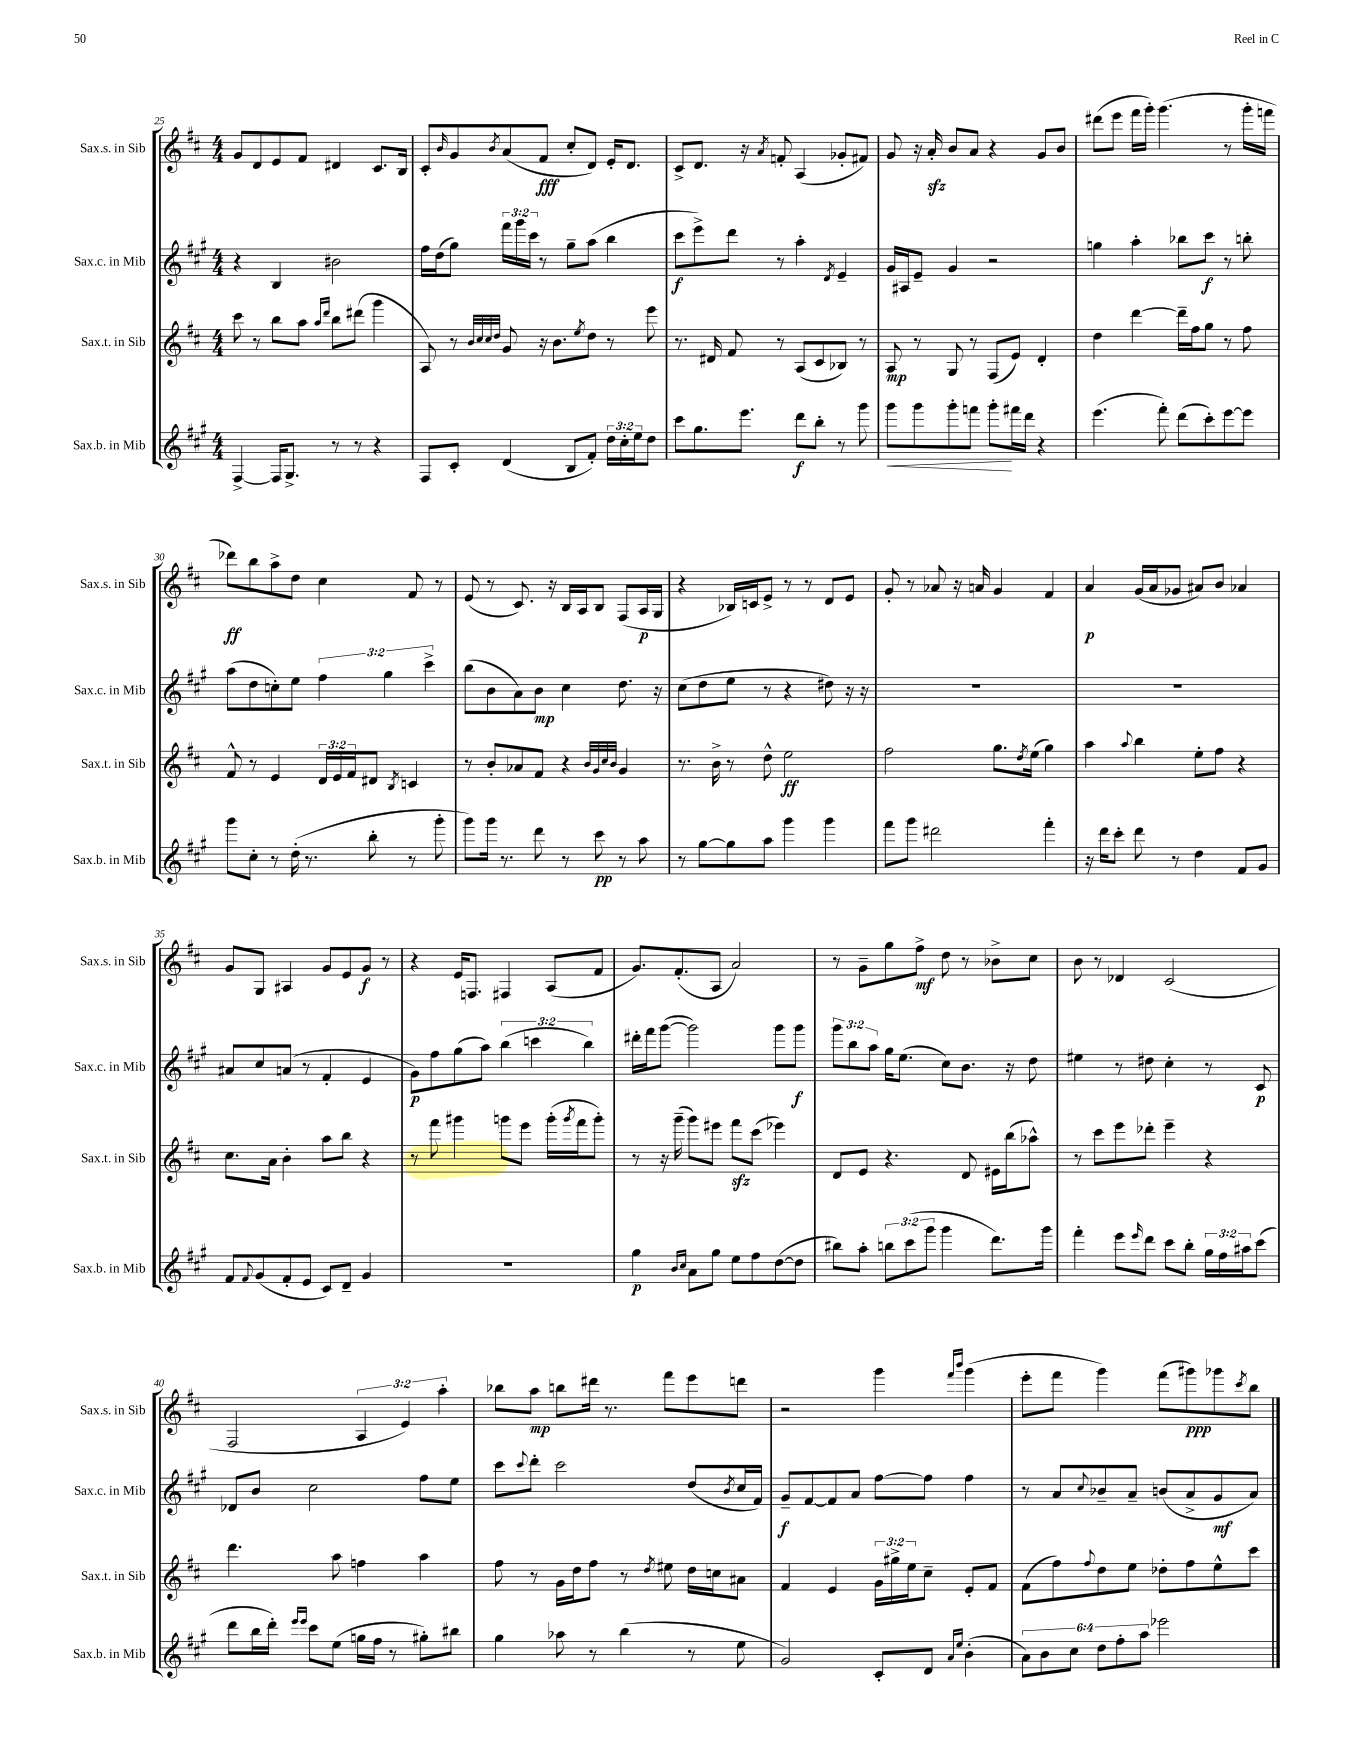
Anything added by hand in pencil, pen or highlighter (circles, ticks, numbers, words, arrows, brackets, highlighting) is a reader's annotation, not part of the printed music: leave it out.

**kern	**dynam	**kern	**dynam	**kern	**dynam	**kern	**dynam
*part4	*part4	*part3	*part3	*part2	*part2	*part1	*part1
*staff4	*staff4	*staff3	*staff3	*staff2	*staff2	*staff1	*staff1
*I"Sax.b. in Mib	*	*I"Sax.t. in Sib	*	*I"Sax.c. in Mib	*	*I"Sax.s. in Sib	*
*I'Sax.b. in Mib	*	*I'Sax.t. in Sib	*	*I'Sax.c. in Mib	*	*I'Sax.s. in Sib	*
*clefG2	*	*clefG2	*	*clefG2	*	*clefG2	*
*k[f#c#g#]	*	*k[f#c#]	*	*k[f#c#g#]	*	*k[f#c#]	*
*M4/4	*	*M4/4	*	*M4/4	*	*M4/4	*
=25	=25	=25	=25	=25	=25	=25	=25
[4F#^/	.	8ccc#\	.	4r	.	8g/L	.
.	.	8r	.	.	.	8d/	.
16F#/KL]	.	8bb\L	.	4B/	.	8e/	.
8.G#^/J	.	.	.	.	.	.	.
.	.	8aa\J	.	.	.	8f#/J	.
.	.	16qqaa/LL	.	.	.	.	.
.	.	16qqddd/JJ	.	.	.	.	.
8r	.	8bb\L	.	2b#X\	.	4d#X/	.
8r	.	(8ddd#X\J	.	.	.	.	.
4r	.	4ggg\	.	.	.	8.c#/L	.
.	.	.	.	.	.	16B/Jk	.
=26	=26	=26	=26	=26	=26	=26	=26
8F#/L	.	8A/)	.	16ff#\LL	.	8c#'/L	.
.	.	.	.	(16dd\J	.	.	.
.	.	.	.	.	.	16qqb/	.
8c#'/J	.	8r	.	8gg#\J)	.	8g/	.
.	.	32qqb/LLL	.	.	.	.	.
.	.	32qqcc#/	.	.	.	.	.
.	.	32qqcc#/	.	.	.	.	.
.	.	32qqdd/JJJ	.	.	.	8qb/	.
(4d/	.	8g/	.	24fff#\LL	.	(8a/	.
.	.	.	.	24ggg#\	.	.	.
.	.	.	.	24ccc#\JJ	.	.	.
.	.	16r	.	8r	.	8f#/J	fff
.	.	8.b\L	.	.	.	.	.
8B/L	.	.	.	8gg#~\L	.	8cc#'/L	.
.	.	8qee/	.	.	.	.	.
8f#'/J)	.	8dd\J	.	(8aa\J	.	8d/J)	.
24dd\LL	.	8r	.	4bb\	.	16e'/KL	.
24cc#'\	.	.	.	.	.	.	.
.	.	.	.	.	.	8.d/J	.
24ee\J	.	.	.	.	.	.	.
8dd\J	.	8eee\	.	.	.	.	.
=27	=27	=27	=27	=27	=27	=27	=27
8ccc#\L	.	8.r	.	8ccc#\L	f	8c#^/L	.
8.gg#\	.	.	.	8eee^\)	.	8.d/J	.
.	.	16d#X/	.	.	.	.	.
.	.	8f#/	.	8ddd\J	.	.	.
8.eee\J	.	.	.	.	.	16r	.
.	.	.	.	.	.	8qa/	.
.	.	8r	.	8r	.	8fn'/	.
8ddd\L	f	(8A/L	.	4aa'\	.	(4A/	.
8bb'\J	.	8c#/	.	.	.	.	.
.	.	.	.	8qd/	.	.	.
8r	.	8B-X/J)	.	4e~/	.	8g-X'/L	.
8ggg#\	.	8r	.	.	.	8f#X/J)	.
=28	=28	=28	=28	=28	=28	=28	=28
!	!LO:HP:b	!	!	!	!	!	!
8ggg#\L	<	8A/	mp	16g#/LL	.	8g/	.
.	.	.	.	16A#X/J	.	.	.
8ggg#\	.	8r	.	8e~/J	.	16r	.
.	.	.	.	.	.	16azz'/	.
8ggg#'\	.	8G/	.	4g#/	.	8b/L	.
8fffn\J	.	8r	.	.	.	8a/J	.
8ggg#'\L	.	(8F#/L	.	2r	.	4r	.
16fff#X\L	[	8e/J)	.	.	.	.	.
16ddd\JJ	.	.	.	.	.	.	.
4r	.	4d'/	.	.	.	8g/L	.
.	.	.	.	.	.	8b/J	.
=29	=29	=29	=29	=29	=29	=29	=29
(4.eee\	.	4dd\	.	4ggn\	.	(8ddd#X\L	.
.	.	.	.	.	.	8eee\J	.
.	.	[4ddd\	.	4aa'\	.	16fff#\LL	.
.	.	.	.	.	.	16ggg'\JJ)	.
8fff#'\)	.	.	.	.	.	(4.ggg\	.
(8ddd\L	.	16ddd~\LL]	.	8bb-X\L	.	.	.
.	.	16ff#\J	.	.	.	.	.
8ccc#'\)	.	8gg\J	.	8ccc#\J	f	.	.
[8eee\	.	8r	.	8r	.	8r	.
8eee\J]	.	8ff#\	.	8bbn'\	.	16ggg'\LL	.
.	.	.	.	.	.	16fffn\JJ	.
!!LO:LB:g=z
=30	=30	=30	=30	=30	=30	=30	=30
8ggg#\L	.	8f#^^/	.	(8aa\L	.	8ddd-X\L)	ff
8cc#'\J	.	8r	.	8dd\	.	8bb\	.
8r	.	4e/	.	8ccn'\)	.	8aa^\	.
(16dd'\	.	.	.	8ee\J	.	8dd\J	.
8.r	.	.	.	.	.	.	.
.	.	24d/LL	.	6ff#\	.	4cc#\	.
.	.	24e/	.	.	.	.	.
.	.	24f#/J	.	.	.	.	.
8bb'\	.	8d#X/J	.	.	.	.	.
.	.	.	.	6gg#\	.	.	.
.	.	8qB/	.	.	.	.	.
8r	.	4cn/	.	.	.	8f#/	.
.	.	.	.	6ccc#^\	.	.	.
8ggg#'\	.	.	.	.	.	8r	.
=31	=31	=31	=31	=31	=31	=31	=31
8ggg#\L)	.	8r	.	(8bb\L	.	(8e/	.
16ggg#\Jk	.	8b'/L	.	8b\	.	8r	.
8.r	.	.	.	.	.	.	.
.	.	8a-X/	.	8a\)	.	8.c#/)	.
8ddd\	.	8f#/J	.	8b\J	mp	.	.
.	.	.	.	.	.	16r	.
8r	.	4r	.	4cc#\	.	16B/LL	.
.	.	.	.	.	.	16A/J	.
8ccc#\	pp	.	.	.	.	8B/J	.
.	.	32qqb/LLL	.	.	.	.	.
.	.	32qqg/	.	.	.	.	.
.	.	32qqcc#/	.	.	.	.	.
.	.	32qqb/JJJ	.	.	.	.	.
8r	.	4g/	.	8.dd\	.	(8F#/L	.
8aa\	.	.	.	.	.	16A/L	p
.	.	.	.	16r	.	16G/JJ	.
=32	=32	=32	=32	=32	=32	=32	=32
8r	.	8.r	.	(8cc#\L	.	4r	.
[8gg#\L	.	.	.	8dd\	.	.	.
.	.	16b^\	.	.	.	.	.
8gg#\]	.	8r	.	8ee\J	.	16B-X/LL)	.
.	.	.	.	.	.	16cn/J	.
8aa\J	.	8dd^^\	.	8r	.	8e^/J	.
4ggg#\	.	2ee\	ff	4r	.	8r	.
.	.	.	.	.	.	8r	.
4ggg#\	.	.	.	8dd#X\)	.	8d/L	.
.	.	.	.	16r	.	8e/J	.
.	.	.	.	16r	.	.	.
=33	=33	=33	=33	=33	=33	=33	=33
8fff#\L	.	2ff#\	.	1r	.	8g'/	.
8ggg#\J	.	.	.	.	.	8r	.
2ddd#X\	.	.	.	.	.	8a-X/	.
.	.	.	.	.	.	16r	.
.	.	.	.	.	.	16an/	.
.	.	8.gg\L	.	.	.	4g/	.
.	.	8qdd/	.	.	.	.	.
.	.	(16ee\Jk	.	.	.	.	.
4fff#'\	.	4gg\)	.	.	.	4f#/	.
=34	=34	=34	=34	=34	=34	=34	=34
16r	.	4aa\	.	1r	.	4a/	p
16ddd\KL	.	.	.	.	.	.	.
8ccc#'\J	.	.	.	.	.	.	.
.	.	8qqaa/	.	.	.	.	.
8ddd\	.	4bb\	.	.	.	(16g/LL	.
.	.	.	.	.	.	16a/J	.
8r	.	.	.	.	.	8g-X/J	.
4dd\	.	8ee'\L	.	.	.	8a#X/L)	.
.	.	8ff#\J	.	.	.	8b/J	.
8f#/L	.	4r	.	.	.	4a-X/	.
8g#/J	.	.	.	.	.	.	.
!!LO:LB:g=z
=35	=35	=35	=35	=35	=35	=35	=35
8f#/L	.	8.cc#\L	.	8a#X/L	.	8g/L	.
8qqf#/	.	.	.	.	.	.	.
(8g#/	.	.	.	8cc#/	.	8G/J	.
.	.	16a\Jk	.	.	.	.	.
8f#'/	.	4b'\	.	(8an/J	.	4A#X/	.
8e/J	.	.	.	8r	.	.	.
8c#/L)	.	8aa\L	.	4f#'/	.	8g/L	.
8d~/J	.	8bb\J	.	.	.	8e/	.
4g#/	.	4r	.	4e/	.	8g/J	f
.	.	.	.	.	.	8r	.
=36	=36	=36	=36	=36	=36	=36	=36
1r	.	8r	.	8g#\L)	p	4r	.
.	.	8fff#\	.	8ff#\	.	.	.
.	.	4ggg#X\	.	(8gg#\	.	16e/KL	.
.	.	.	.	.	.	8.Fn/J	.
.	.	.	.	8aa\J)	.	.	.
.	.	8gggn\L	.	(6bb\	.	4F#X/	.
.	.	8eee\J	.	.	.	.	.
.	.	.	.	6cccn\	.	.	.
.	.	(16ggg'\LL	.	.	.	(8A/L	.
.	.	8qggg/	.	.	.	.	.
.	.	16fff#\J	.	.	.	.	.
.	.	.	.	6bb\)	.	.	.
.	.	8ggg'\J)	.	.	.	8f#/J	.
=37	=37	=37	=37	=37	=37	=37	=37
4gg#\	p	8r	.	16ddd#X'\LL	.	8.g/L)	.
.	.	.	.	16fff#\J	.	.	.
.	.	16r	.	([8ggg#\J	.	.	.
.	.	(16ggg~\	.	.	.	(8.f#'/	.
16qqb/LL	.	.	.	.	.	.	.
16qqcc#/JJ	.	.	.	.	.	.	.
8a\L	.	8ggg\L)	.	2ggg#\])	.	.	.
8gg#\J	.	8eee#X\J	.	.	.	8A/J	.
8ee\L	.	8fff#zz\L	.	.	.	2a/)	.
8ff#\	.	(8ccc#\J	.	.	.	.	.
([8dd\	.	4eee-X\)	.	8ggg#\L	.	.	.
8dd\J]	.	.	.	8ggg#\J	f	.	.
=38	=38	=38	=38	=38	=38	=38	=38
8bb#X\L)	.	8d/L	.	12ggg#\L	.	8r	.
.	.	.	.	12bb\	.	.	.
8aa'\J	.	8e/J	.	.	.	8g~\L	.
.	.	.	.	12aa\J	.	.	.
12bbn\L	.	4.r	.	16gg#\KL	.	8gg\	.
.	.	.	.	(8.ee\J	.	.	.
(12ccc#\	.	.	.	.	.	.	.
.	.	.	.	.	.	8ff#^\J	mf
12ggg#\J	.	.	.	.	.	.	.
4ggg#\	.	.	.	8cc#\L)	.	8dd\	.
.	.	8d/	.	8.b\J	.	8r	.
8.ddd\L)	.	16e#X\LL	.	.	.	8b-X^\L	.
.	.	(16bb\J	.	16r	.	.	.
.	.	8aa-X^^\J)	.	8dd\	.	8cc#\J	.
16ggg#\Jk	.	.	.	.	.	.	.
=39	=39	=39	=39	=39	=39	=39	=39
4fff#'\	.	8r	.	4ee#X\	.	8b\	.
.	.	8ccc#\L	.	.	.	8r	.
8eee\L	.	8eee\	.	8r	.	4d-X/	.
16qqeee/	.	.	.	.	.	.	.
8ddd\J	.	8ddd-X'\J	.	8dd#X\	.	.	.
8ccc#\L	.	4eee~\	.	4cc#'\	.	(2c#/	.
8bb'\J	.	.	.	.	.	.	.
24gg#\LL	.	4r	.	8r	.	.	.
24ff#\	.	.	.	.	.	.	.
24aa#X\J	.	.	.	.	.	.	.
(8ccc#\J	.	.	.	8c#/	p	.	.
!!LO:LB:g=z
=40	=40	=40	=40	=40	=40	=40	=40
8ddd\L	.	4.ddd\	.	8d-X/L	.	2F#/	.
16bb\L	.	.	.	8b/J	.	.	.
16ddd'\JJ)	.	.	.	.	.	.	.
16qqeee/LL	.	.	.	.	.	.	.
16qqeee/JJ	.	.	.	.	.	.	.
8ccc#\L	.	.	.	2cc#\	.	.	.
(8ee\J	.	8aa\	.	.	.	.	.
16ggn\LL	.	4ffn\	.	.	.	6A/	.
16ff#\JJ	.	.	.	.	.	.	.
8r	.	.	.	.	.	.	.
.	.	.	.	.	.	6e/)	.
8gg#X'\L)	.	4aa\	.	8ff#\L	.	.	.
.	.	.	.	.	.	6aa'\	.
8bb#X\J	.	.	.	8ee\J	.	.	.
=41	=41	=41	=41	=41	=41	=41	=41
4gg#\	.	8ff#\	.	8ccc#\L	.	8bb-X\L	.
.	.	.	.	8qqccc#/	.	.	.
.	.	8r	.	8ddd'\J	.	8aa\J	mp
8aa-X\	.	16g\LL	.	2ccc#\	.	8bbn\L	.
.	.	16dd\J	.	.	.	.	.
8r	.	8ff#\J	.	.	.	16ddd#X\Jk	.
.	.	.	.	.	.	8.r	.
(4bb\	.	8r	.	.	.	.	.
.	.	8qdd/	.	.	.	.	.
.	.	8ee#X\	.	.	.	8fff#\L	.
8r	.	16dd\LL	.	(8dd/L	.	8eee\	.
.	.	16ccn\J	.	.	.	.	.
.	.	.	.	8qb/	.	.	.
8ee\	.	8a#X\J	.	16cc#/L	.	8dddn\J	.
.	.	.	.	16f#/JJ)	.	.	.
=42	=42	=42	=42	=42	=42	=42	=42
2g#/)	.	4f#/	.	8g#~/L	f	2r	.
.	.	.	.	[8f#/	.	.	.
.	.	4e/	.	8f#/]	.	.	.
.	.	.	.	8a/J	.	.	.
8c#'/L	.	24g\LL	.	[8ff#\L	.	4ggg\	.
.	.	24gg#X^\	.	.	.	.	.
.	.	24ee\J	.	.	.	.	.
8d/J	.	8cc#~\J	.	8ff#\J]	.	.	.
16qqa/LL	.	.	.	.	.	16qqfff#/LL	.
16qqee/JJ	.	.	.	.	.	16qqbbb/JJ	.
(4b'\	.	8e'/L	.	4ff#\	.	(4ggg\	.
.	.	8f#/J	.	.	.	.	.
=43	=43	=43	=43	=43	=43	=43	=43
12a\L)	.	(8f#\L	.	8r	.	8eee'\L	.
12b\	.	.	.	.	.	.	.
.	.	8ff#\)	.	8a/L	.	8fff#\J	.
12cc#\J	.	.	.	.	.	.	.
.	.	8qqff#/	.	8qqcc#/	.	.	.
12dd\L	.	8dd\	.	8b-X~/	.	4ggg\)	.
12ff#'\	.	.	.	.	.	.	.
.	.	8ee\J	.	8a~/J	.	.	.
12aa\J	.	.	.	.	.	.	.
2eee-X\	.	8dd-X'\L	.	(8bn/L	.	(8fff#\L	.
.	.	8ff#\	.	8a^/	.	8ggg#X\)	ppp
.	.	8ee^^\	.	8g#/	mf	8ggg-X\	.
.	.	.	.	.	.	8qccc#/	.
.	.	8ccc#\J	.	8a/J)	.	8bb\J	.
==	==	==	==	==	==	==	==
*-	*-	*-	*-	*-	*-	*-	*-
